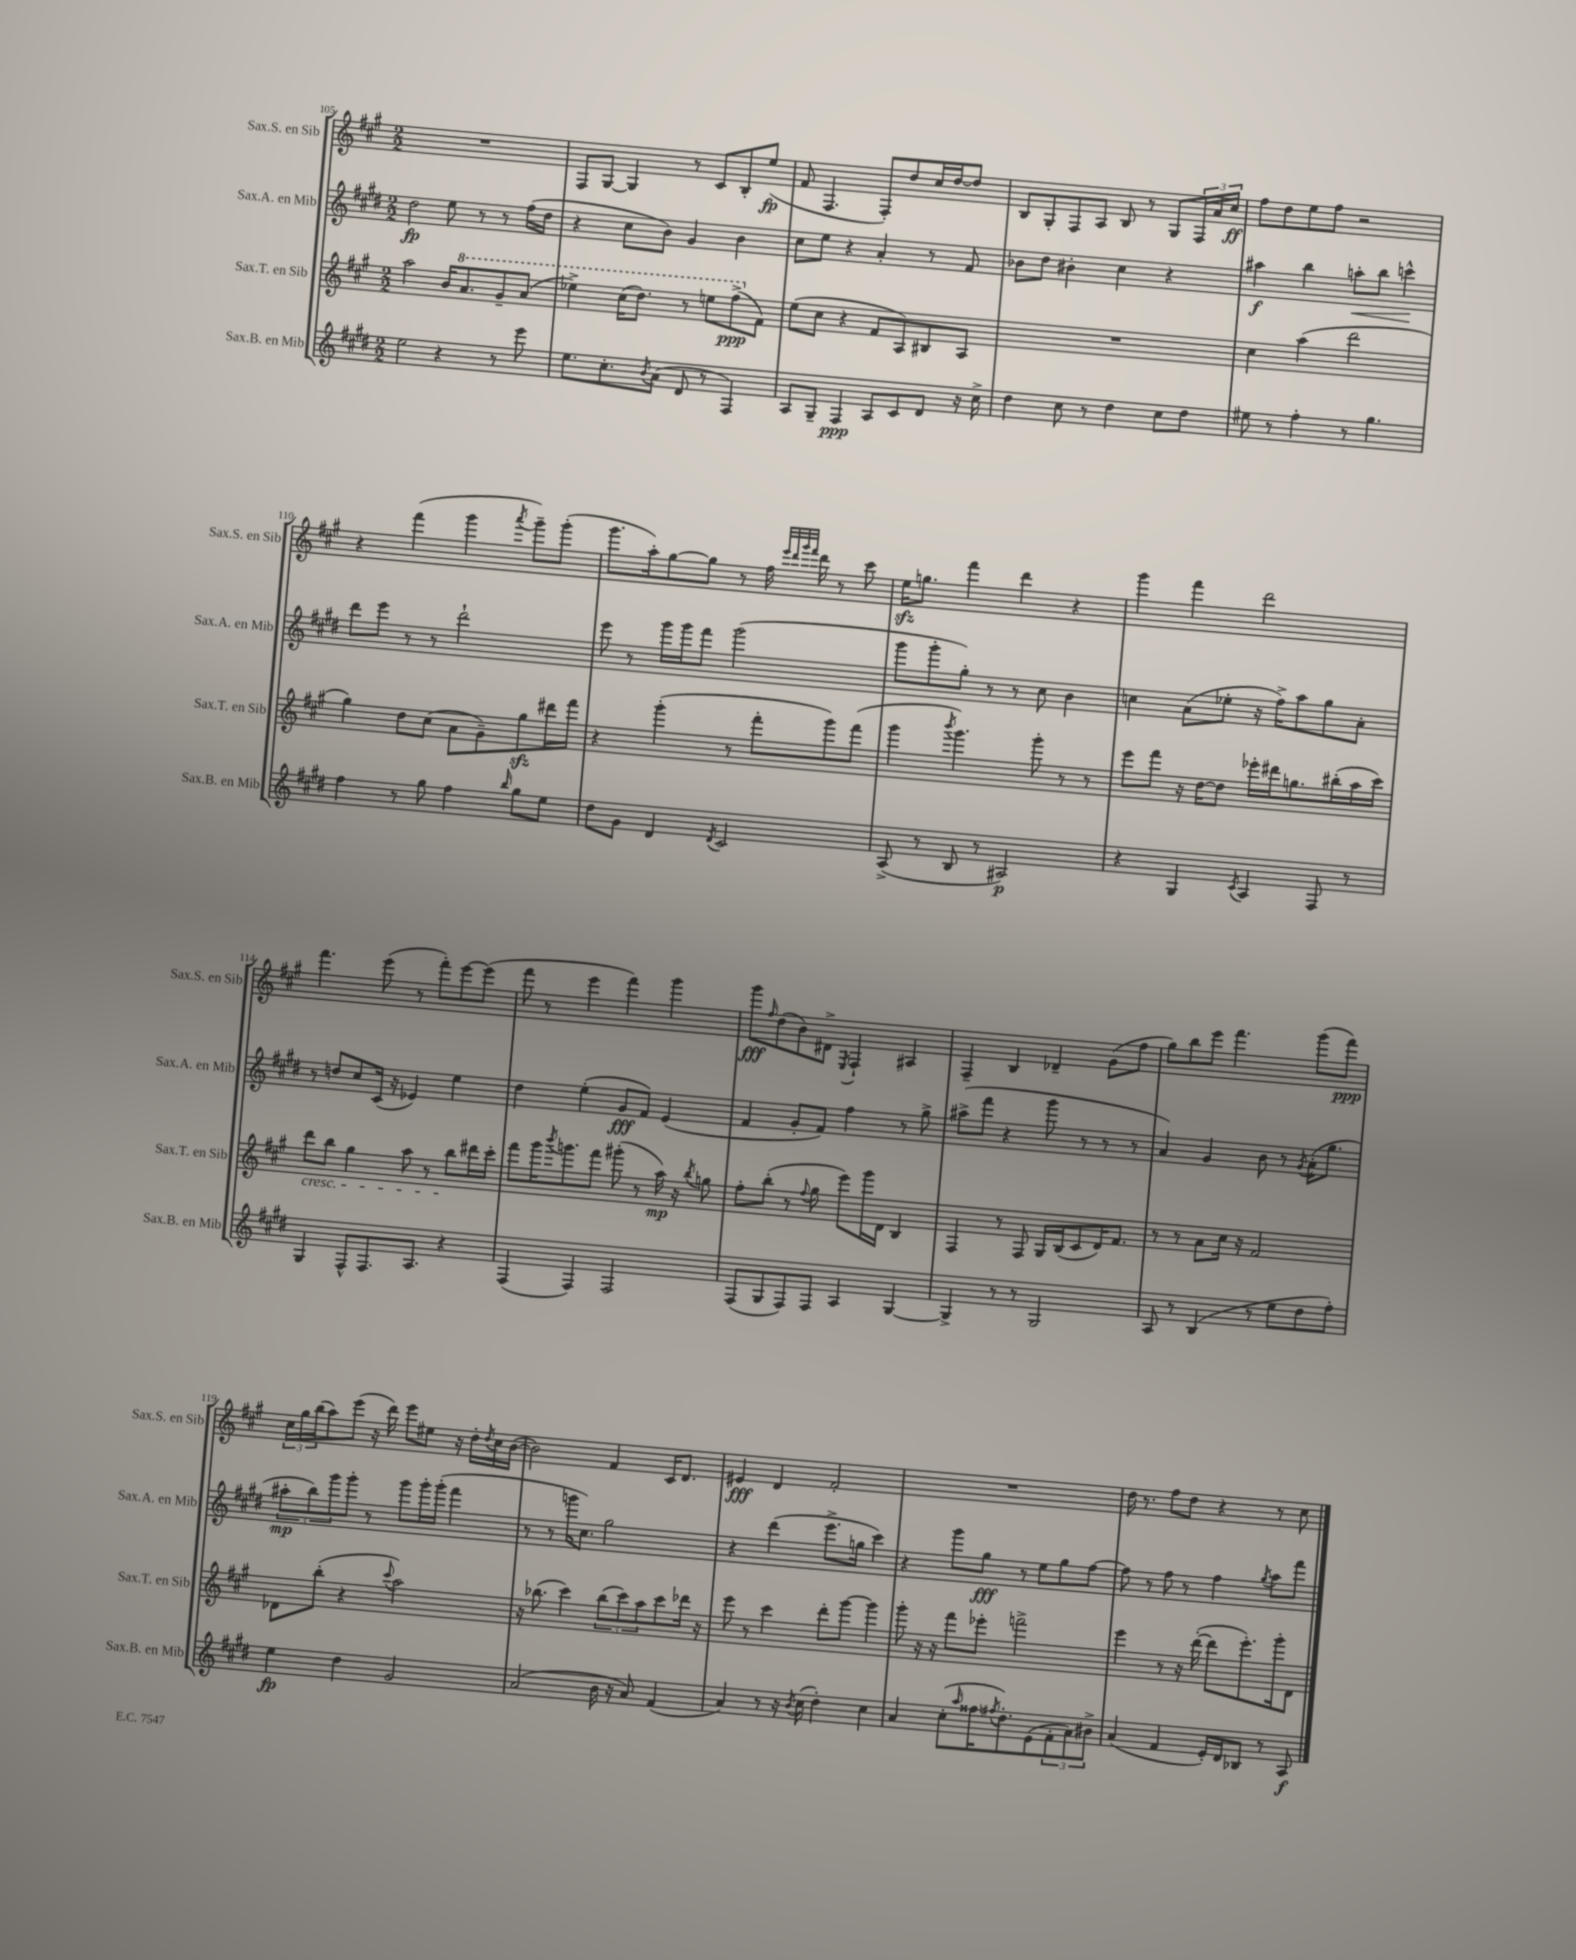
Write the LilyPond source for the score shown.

<<
\new StaffGroup <<
\new Staff = "s0" \with { instrumentName = "Sax.S. en Sib" shortInstrumentName = "Sax.S. en Sib" } {
    \clef treble \key a \major \numericTimeSignature \time 2/2
    R1 |
    fis8 gis8~ gis4 r8 cis'8 b8-. e''8\fp( |
    fis'8 fis4. fis8-.) d''8 cis''16 d''16~ d''8 |
    b8 gis8-. fis8 a8 b8 r8 gis8 \tuplet 3/2 { fis16 a'16 cis''16\ff } |
    fis''8 d''8 e''8 fis''8 r2 |
    r4 fis'''4( gis'''4 \acciaccatura { a'''8 } gis'''8--) gis'''8-.( |
    gis'''8. a''16-.) gis''8~ gis''8 r8 fis''16 \grace { e'''32 d'''32 gis'''32 fis'''32 } d'''16 r8 cis'''8 |
    e''16\sfz g''8. fis'''4 d'''4 r4 |
    gis'''4 fis'''4 d'''2 |
    fis'''4. e'''8( r8 fis'''8-.) e'''8~ e'''8( |
    fis'''8 r8 e'''4 fis'''4) gis'''4 |
    gis'''8\fff \grace { fis''16 } d''8( b'8) dis'8-> \acciaccatura { e8 } fis4-! ais4 |
    fis4-- b4 des'4-- gis'8( fis''8 |
    gis''8) b''8 e'''8 fis'''4. gis'''8( fis'''8\ppp) |
    \tuplet 3/2 { cis''16 gis''16 b''16( } a''8) e'''8( r16 d'''16) e'''8 eis''8 r16 d''16-. \acciaccatura { d''8 } cis''16 b'16~( |
    b'2) fis'4 cis'16 d'8. |
    eis'4\fff d'4 fis'2-. |
    R1 |
    d''16 r8. fis''8 d''8 r4 r8 cis''8 \bar "|." |
}
\new Staff = "s1" \with { instrumentName = "Sax.A. en Mib" shortInstrumentName = "Sax.A. en Mib" } {
    \clef treble \key e \major \numericTimeSignature \time 2/2
    dis''2\fp e''8 r8 r8 fis''16( dis''16 |
    r4 cis''8 b'8) gis'4 b'4 |
    cis''8 e''8 r4 a'4-. r8 fis'8 |
    bes'8 dis''8 bis'4-. cis''4 r4 |
    ais''4\f b''4 a''8-.\< b''8 c'''4-^\! |
    dis'''8 e'''8 r8 r8 dis'''2-! |
    e'''8 r8 gis'''16 gis'''16 fis'''8 gis'''2( |
    gis'''8 gis'''8-. gis''8-.) r8 r8 cis''8 b'4 |
    c''4 a'8( ees''8-. r16 fis''16->) a''8 gis''8 a'8-. |
    r8 d''8 cis''8 cis'16( r16 ees'4) e''4 |
    dis''4 e''4-.( gis'8\fff fis'8) e'4( |
    fis'4 gis'8-. fis'8) fis''4 r8 gis''8-> |
    ais''8->( fis'''8 r4 gis'''8 r8 r8 r8 |
    a'4) gis'4 b'8 r8 \acciaccatura { gis'8 } a'16-.( gis''8. |
    \tuplet 3/2 { ais''8-.\mp b''8) gis'''8 } gis'''8-. r8 gis'''8 gis'''16-. gis'''16-.( fis'''4 |
    r8 r8 g'''16 cis''8.) gis''2 |
    r4 dis'''4( e'''8.-> g''16 cis'''4) |
    r4 gis'''8 gis''8\fff r8 e''8 gis''8 fis''8~ |
    fis''8 r8 fis''8 r8 fis''4 \acciaccatura { gis''8 } a''8 fis'''8 \bar "|." |
}
\new Staff = "s2" \with { instrumentName = "Sax.T. en Sib" shortInstrumentName = "Sax.T. en Sib" } {
    \clef treble \key a \major \numericTimeSignature \time 2/2
    a''2 b'16 \ottava #1 a''8. gis''8-- a''8( |
    ees'''4->) cis'''16( d'''8.) r8 e'''8 fis'''8->\ppp( \ottava #0 fis'8) |
    e''8( cis''8 r4 fis'8 a8) bis8 a8 |
    R1 |
    cis''4 a''4( d'''2 |
    gis''4) d''8 cis''8( a'8 gis'8--) gis''8\sfz dis'''16 fis'''16 |
    r4 gis'''4-.( r8 fis'''8-. gis'''8) fis'''8( |
    gis'''4 \acciaccatura { b'''8 } gis'''4.) gis'''8-. r8 r8 |
    e'''8 fis'''8 r16 d''16~ d''8 ees'''16-. dis'''16 g''8. bis''16-.( a''16 cis'''16) |
    d'''8\cresc b''8 gis''4 a''8 r8 b''8\! dis'''16 cis'''16-. |
    fis'''8 gis'''16 \acciaccatura { b'''8 } g'''8. fis'''8 gis'''8-.( r8 a''16\mp) r16 \acciaccatura { b''8 } g''8 |
    fis''8-. b''8-.( r8 \appoggiatura { fis''8 } gis''8 e'''8) gis'''16 d'16 b4 |
    fis4 r8 fis8 gis16 b16( cis'8 d'16) fis'8. |
    r8 r8 a'8 cis''16 r16 fis'2 |
    des'8 b''8-.( r4 \appoggiatura { cis'''8 } a''2) |
    r16 bes''8.( cis'''4) \tuplet 3/2 { bes''8( cis'''8) a''8 } cis'''8 des'''16 r16 |
    e'''8 r8 cis'''4 d'''8-. gis'''8~ gis'''4 |
    gis'''8-. r16 r16 fis'''8 ees'''8-. f'''2-> |
    e'''4 r8 r16 d'''16~-.( d'''8 e'''8.-.) gis'''16-. d'8 \bar "|." |
}
\new Staff = "s3" \with { instrumentName = "Sax.B. en Mib" shortInstrumentName = "Sax.B. en Mib" } {
    \clef treble \key e \major \numericTimeSignature \time 2/2
    e''2 r4 r8 e'''8 |
    e''8. cis''8.-. \acciaccatura { b'8 } a'8( dis'8 r8 fis4) |
    a8 gis8-- fis4\ppp a8 cis'8 dis'8 r16 cis''16-> |
    dis''4 cis''8 r8 dis''4 cis''8 dis''8 |
    eis''8 r8 fis''4-. r8 gis''4. |
    fis''4 r8 gis''8 fis''4 \grace { b''16 } gis''8 e''8 |
    dis''8 gis'8 dis'4 \acciaccatura { dis'8 } cis'2 |
    a8->( r8 b8 r8 ais2\p) |
    r4 gis4 \acciaccatura { cis'8 } a4 fis8 r8 |
    gis4 fis8-^ fis8. a8. r4 |
    fis4( fis4) fis2 |
    fis8( gis8 fis8) fis8 a4 gis4~ |
    gis4-> r8 r8 gis2 |
    a8 r8 b4( r8 e''8 dis''8 fis''8-.) |
    e''4\fp dis''4 gis'2 |
    a'2( b'16 r16 a'8) fis'4( |
    a'4) r8 r16 \acciaccatura { b'8 } cis''16( dis''4-.) cis''4 |
    a'4 cis''8-.( \grace { a''16 } fisis''16 \acciaccatura { fis''8 } dis''8.-.) e'8( \tuplet 3/2 { fis'8-. a'8) bis'8-> } |
    a'4( fis'4 e'16-.) dis'16 bes8 r8 a8\f \bar "|." |
}
>>
>>
\layout { \context { \Score currentBarNumber = #105 } }
